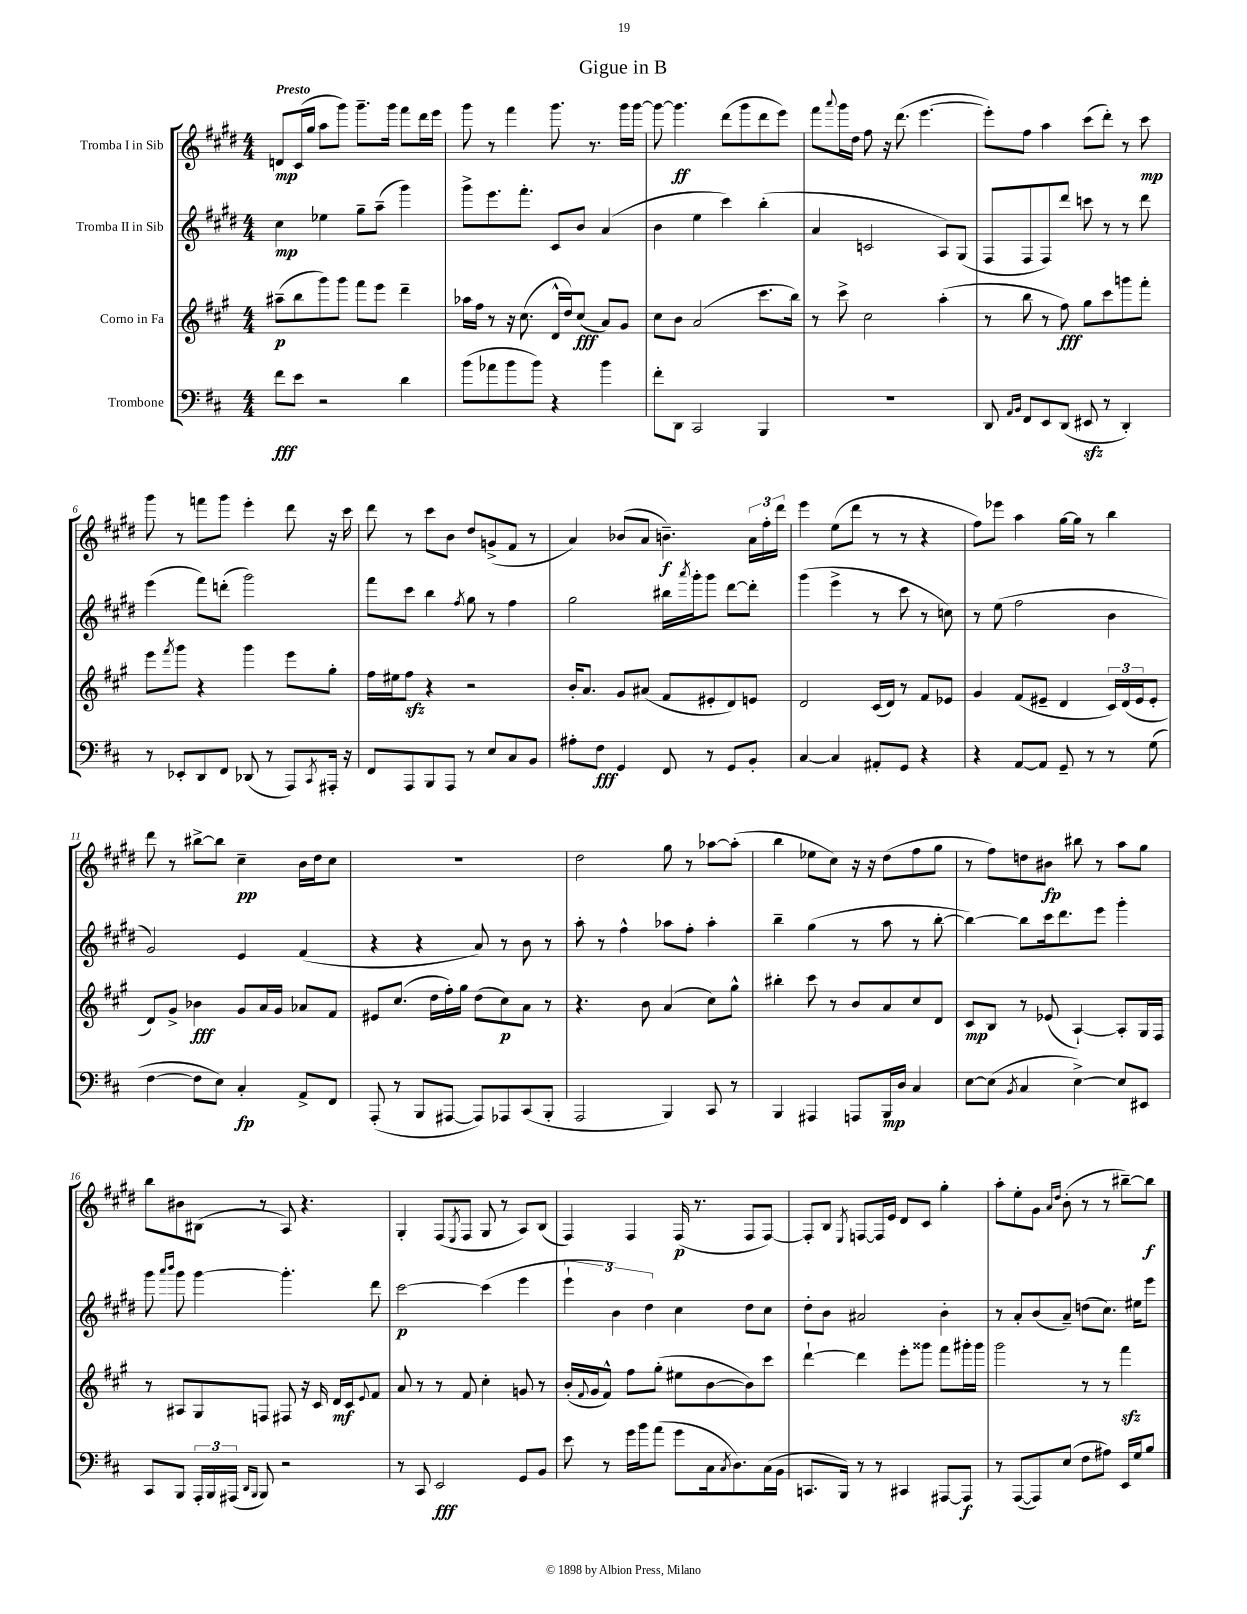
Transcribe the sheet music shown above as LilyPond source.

\header { title = "Gigue in B" }
<<
\new StaffGroup <<
\new Staff = "s0" \with { instrumentName = "Tromba I in Sib" } {
    \clef treble \key e \major \numericTimeSignature \time 4/4 \tempo "Presto"
    d'8\mp cis'16( gis''16 a''8 gis'''8) gis'''8.-- gis'''16 fis'''8 dis'''16 e'''16 |
    gis'''8 r8 fis'''4 gis'''8. r8. gis'''16 gis'''16~ |
    gis'''8~ gis'''4.\ff dis'''8( gis'''8 dis'''8 e'''8) |
    fis'''8 \appoggiatura { a'''8 } gis'''16 dis''16 fis''8 r16 dis'''8.( e'''4.~ |
    e'''8-.) fis''8 a''4 cis'''8( dis'''8-.) r8 cis'''8\mp |
    gis'''8 r8 f'''8 gis'''8 e'''4-. dis'''8 r16 cis'''16 |
    dis'''8 r8 cis'''8 b'8 dis''8 g'8->( fis'8 r8 |
    a'4) bes'8( a'8 b'4.--\f) \tuplet 3/2 { a'16 fis''16-. dis'''16 } |
    e'''4 e''8( dis'''8 r8 r8 r4 |
    fis''8) ees'''8 a''4 gis''16~ gis''16 r8 b''4 |
    dis'''8 r8 bis''8~-> bis''8 cis''4--\pp b'16 dis''16 cis''8 |
    R1 |
    dis''2 gis''8 r8 aes''8~ aes''8-.( |
    b''4 ees''8 cis''8) r16 r16 dis''8( fis''8 gis''8 |
    r8 fis''8) d''8 bis'8\fp bis''8 r8 a''8 gis''8 |
    b''8 bis'8 bis8( r8 a8) r4. |
    gis4-. fis8( \acciaccatura { e8 } fis8 gis8 r8 a8) b8( |
    fis4) fis4 fis16\p( r8. fis8 fis8~) |
    fis8-. b8 \acciaccatura { e8 } f8~ f16 e'16 dis'8 cis'8 gis''4-. |
    a''8-. e''8-. gis'8 \grace { a'16 dis''16 } b'8-.( r8 r8 bis''8~--) bis''8\f \bar "|." |
}
\new Staff = "s1" \with { instrumentName = "Tromba II in Sib" } {
    \clef treble \key e \major \numericTimeSignature \time 4/4
    cis''4\mp ees''4 gis''8-- a''8--( gis'''4) |
    gis'''8-> e'''8. fis'''8.-. cis'8 b'8 a'4( |
    b'4 e''4 cis'''4) b''4-.( |
    a'4 c'2 a8) gis8( |
    fis8 fis8 fis8) dis'''8 c'''8 r8 r8 dis'''8 |
    e'''4( fis'''8) d'''8-.( gis'''2) |
    fis'''8 cis'''8 b''4 \acciaccatura { fis''8 } gis''8 r8 fis''4 |
    gis''2 bis''16 \acciaccatura { a'''8 } gis'''16-. gis'''8 dis'''8~ dis'''8-. |
    gis'''4( e'''4-> r8 cis'''8 r8 c''8) |
    r8 e''8( fis''2 b'4 |
    gis'2) e'4 fis'4( |
    r4 r4 a'8) r8 b'8 r8 |
    a''8-. r8 fis''4-^ aes''8 fis''8-. aes''4-. |
    b''4-- gis''4( r8 a''8 r8 b''8~-. |
    b''4~) b''8 cis'''16 dis'''8. e'''8 gis'''4-. |
    gis'''8 \grace { a'''16 b'''16 } gis'''8 gis'''4~ gis'''4.-. dis'''8 |
    cis'''2~\p cis'''4( e'''4 |
    \tuplet 3/2 { e'''4-! b'4) dis''4 } cis''4 dis''8 cis''8 |
    dis''8-. b'8 ais'2 b'4-. |
    r8 a'8-. b'8( a'8--) d''8( cis''8.) eis''16 e'''8 \bar "|." |
}
\new Staff = "s2" \with { instrumentName = "Corno in Fa" } {
    \clef treble \key a \major \numericTimeSignature \time 4/4
    ais''8--\p( b''8 gis'''8) gis'''8 fis'''8 e'''8 d'''4-- |
    aes''16 fis''16 r8 r16 cis''8.( d'16-^ d''16) cis''8\fff( a'8) gis'8 |
    cis''8 b'8 a'2( cis'''8. b''16) |
    r8 cis'''8-> cis''2 a''4-.( |
    r8 b''8 r8 fis''8\fff) gis''8 cis'''8 g'''8 fis'''8-. |
    e'''8 \acciaccatura { fis'''8 } gis'''8 r4 gis'''4 e'''8 gis''8-. |
    fis''16 eis''16 fis''8\sfz r4 r2 |
    b'16-. a'8. gis'8 ais'8( fis'8 eis'8-. d'8) e'8 |
    d'2 cis'16( d'16) r8 fis'8 ees'8 |
    gis'4 fis'8( eis'8-- d'4 \tuplet 3/2 { cis'16) d'16( eis'16 } eis'8-. |
    d'8) gis'8-> bes'4\fff gis'8 a'16 gis'16 aes'8 fis'8 |
    eis'8 cis''8.( d''16 fis''16-.) gis''16 d''8( cis''8\p) a'8 r8 |
    r4. b'8 a'4( cis''8) gis''8-^ |
    bis''4-. cis'''8 r8 b'8 a'8 cis''8 d'8 |
    cis'8\mp b8 r8 ees'8( a4~-!) a8-. gis16 fis16 |
    r8 ais8 gis8 f8 fis8 r16 cis'16 d'16\mf cis'16 \appoggiatura { e'8 } fis'8 |
    a'8 r8 r8 fis'8 cis''4-. g'8 r8 |
    b'16-.( \appoggiatura { fis'8 } gis'16 fis'8-^) fis''8 gis''8-.( eis''8 b'8~ b'8) cis'''8 |
    d'''4~-! d'''4 e'''8-. gisis'''8 fis'''8 gis'''16-. gis'''16 |
    gis'''2 r8 r8 fis'''4\sfz \bar "|." |
}
\new Staff = "s3" \with { instrumentName = "Trombone" } {
    \clef bass \key d \major \numericTimeSignature \time 4/4
    fis'8\fff e'8 r2 d'4 |
    b'8( aes'8 b'8 b'8) r4 b'4 |
    fis'8-. d,8 cis,2 b,,4 |
    R1 |
    d,8 \grace { a,16 b,16 } fis,8 e,8 d,8( eis,8\sfz r8 d,4-.) |
    r8 ees,8-. d,8 fis,8 des,8( r8 a,,8) \acciaccatura { cis,8 } ais,,16-. r16 |
    fis,8 a,,8 b,,8 a,,8 r8 e8 cis8 b,8 |
    ais8-. fis8\fff g,4 fis,8 r8 g,8 b,8-. |
    cis4~ cis4 ais,8-. g,8 r4 |
    r4 a,8~ a,8 g,8-- r8 r8 g8( |
    fis4~ fis8 e8) cis4-.\fp a,8-> fis,8 |
    a,,8-.( r8 b,,8 ais,,8~ ais,,8) aes,,8 cis,8( b,,8-. |
    a,,2 b,,4) cis,8 r8 |
    b,,4 ais,,4 a,,8 b,,16\mp d16 cis4 |
    e8~ e8( \acciaccatura { b,8 } cis4 e4~->) e8 eis,8 |
    cis,8 b,,8 \tuplet 3/2 { a,,16-. b,,16 ais,,16( } \grace { d,16 b,,16 } b,,8) r2 |
    r8 cis,8 e,2\fff g,8 b,8 |
    e'8 r8 g'16 b'16 a'8( g'8 cis16 \acciaccatura { cis8 } d8.) cis16( b,16 |
    c,8. b,,16) r8 r8 cis,4 ais,,8~ ais,,8\f |
    r8 a,,8~( a,,8) e8( fis8 ais8) e,16 g16 b8 \bar "|." |
}
>>
>>
